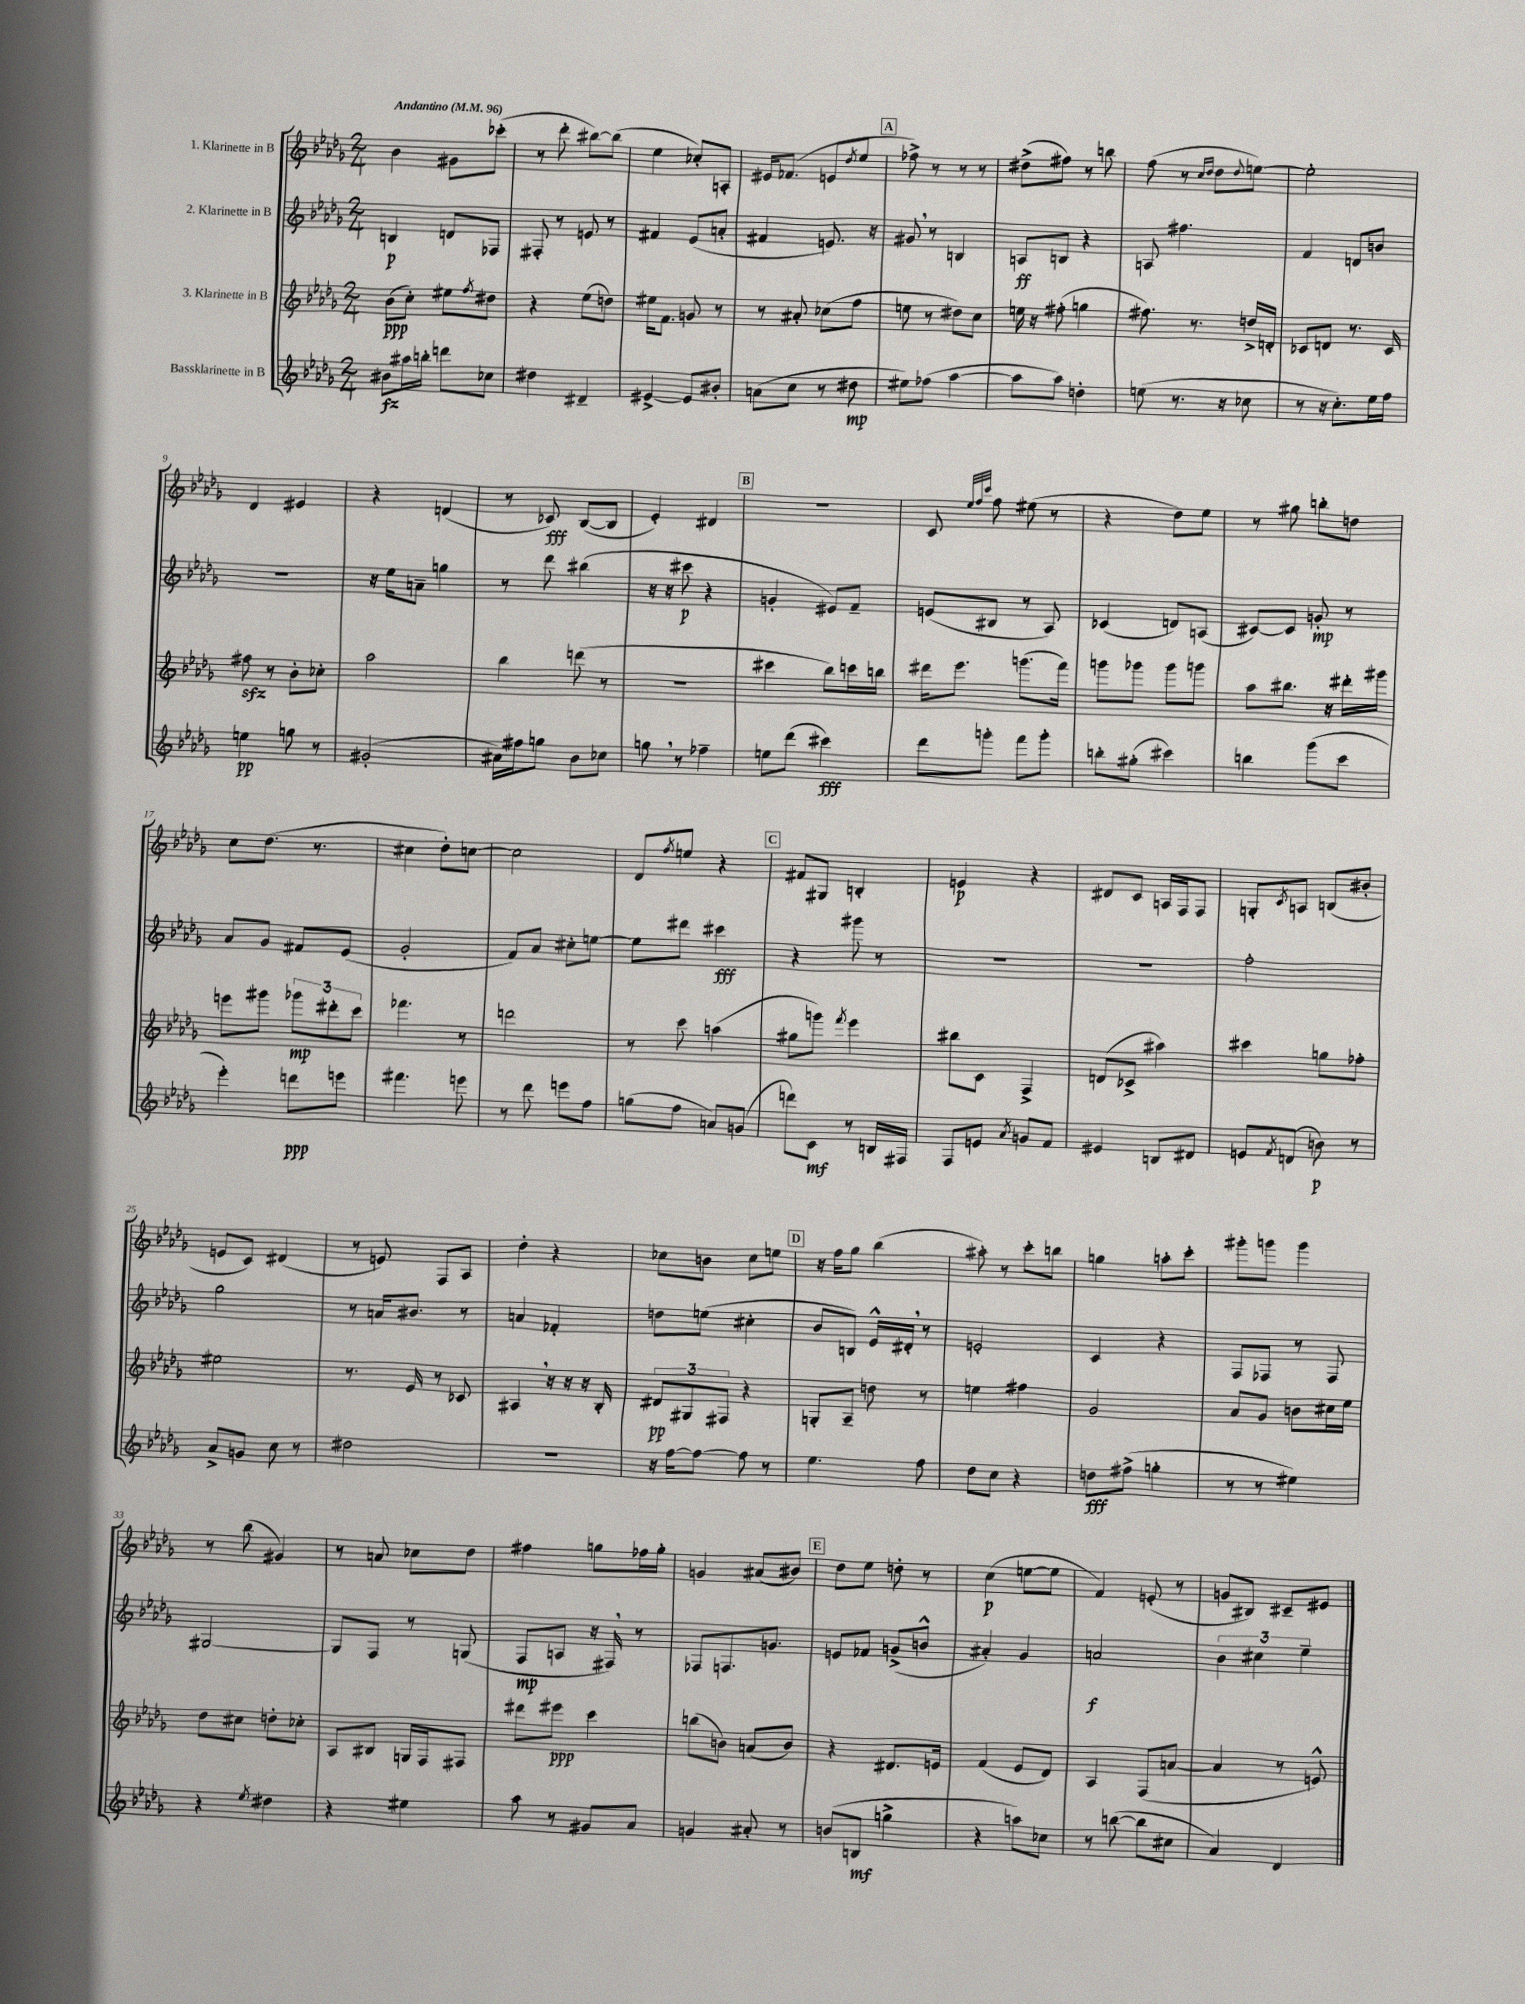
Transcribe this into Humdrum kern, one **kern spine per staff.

**kern	**kern	**kern	**kern
*staff4	*staff3	*staff2	*staff1
*clefG2	*clefG2	*clefG2	*clefG2
*k[b-e-a-d-g-]	*k[b-e-a-d-g-]	*k[b-e-a-d-g-]	*k[b-e-a-d-g-]
*M2/4	*M2/4	*M2/4	*M2/4
*MM96	*MM96	*MM96	*MM96
8b#\L	(8b-\L	4B/	4b-\
16aa#\L	8cc'\J)	.	.
16bb'\JJ	.	.	.
8ddd\L	8ee#\L	8d/L	8g#\L
.	8qff/	.	.
8cc-\J	8dd#\J	8F-/J	(8ccc-'\J
=	=	=	=
4dd#\	4r	8F#'/	8r
.	.	8r	8ddd-'\
4d#~/	(8ee-\L	8e/	[8bb#\L)
.	8dd\J)	8r	(8bb#\]J
=	=	=	=
[4e#^/	16ee#\LK	4f#/	4ee-\
.	8.f\J	.	.
8e#/]L	8g/	(8e-/L	8cc-'/L)
8b#'/J	8r	8a'/J	8A'/J
=	=	=	=
(8a\L	8r	4f#/	16e#/LK
.	.	.	(8.f-/J
8cc\J	8a#'/	.	.
8r	(8cc-\L	8.e/)	8e/L
.	.	.	8qdd-/
8dd#\	8ff\J	.	8ee-/J
.	.	16r	.
=	=	=	=
8ee#\L)	8ee\	8g#/	8ff-^\)
(8ff-\J	8r	8r	8r
[4aa-\	8dd#\L)	4B/	8r
.	8cc\J	.	8r
=	=	=	=
8aa-\]L	16ee\	8A/L	(8dd#^\L
.	16r	.	.
8aa-\J)	(8ff#'\	8B/J	8ff#\J)
4dd'\	4gg\	4r	8r
.	.	.	8bb\
=	=	=	=
(8ee\	8.ff#\)	8A/	(8ff\
8.r	.	4.ff#\	8r
.	8.r	.	.
.	.	.	16qqcc/LL
.	.	.	16qqdd-/JJ
.	.	.	8dd-\L
16r	.	.	.
.	.	.	8qqdd-/
8cc-\	16dd^/LL	.	[8ee\J)
.	16d'/JJ	.	.
=	=	=	=
8r	8c-/L	4f/	2ee'\]
16r	8d/J	.	.
8.cc'\L)	.	.	.
.	8.r	8d/L	.
16ee-\L	.	8b/J	.
16ff\JJ	16c-/	.	.
=	=	=	=
4ee\	8ff#\	2r	4d-/
.	8r	.	.
8gg\	8b-'\L	.	4e#/
8r	8cc-'\J	.	.
=	=	=	=
(2g#'/	2aa-\	16r	4r
.	.	16ee-\LK	.
.	.	8a~\J	.
.	.	4gg\	(4d/
=	=	=	=
16a#\LL)	4bb-\	8r	8r
16ff#\J	.	.	.
8gg\J	.	8ddd-\	8c-/)
8b-\L	(8ddd\	(4bb#\	([8B-/L
8cc-\J	8r	.	8B-/]J
=	=	=	=
8gg\	2r	16r	4e-'/)
.	.	16r	.
8r	.	8ccc#\	.
4ff-~\	.	4r	4d#/
=	=	=	=
8ee\L	4ccc#\	4g'/	2r
(8ddd-\J	.	.	.
4ccc#\)	8bb-\L)	8e#/L)	.
.	16ccc\L	8f~/J	.
.	16bb\JJ	.	.
=	=	=	=
8ddd-\L	16ddd#\LK	(8e/L	8c/
.	8.eee-\J	.	.
.	.	.	32qqee-/LLL
.	.	.	32qqff/
.	.	.	32qqccc/JJJ
8ggg'\J	.	8B#/J	8ff\
8fff\L	(8.ggg\L	8r	(8ee#\
8ggg'\J	.	8A-/)	8r
.	16fff\Jk)	.	.
=	=	=	=
8bb'\L	8ggg\L	(4c-/	4r
(8gg#'\J	8ggg-\J	.	.
4ccc#\)	8ggg-\L	8d/L)	8dd-\L)
.	8ggg\J	(8A/J	8ee-\J
=	=	=	=
4bb\	8aa-\L	[8c#/L)	8r
.	8.bb#\J	8c#/]J	8gg#\
(8ggg-\L	.	8g'/	8bb'\L
.	16r	.	.
8ccc\J	16ddd#'\LL	8r	8dd\J
.	16ggg#\JJ	.	.
=	=	=	=
4eee-'\)	8eee\L	8a-/L	8cc\L
.	8ggg#\J	8g-/J	(8.dd-\J
8ddd\L	12ggg-\L	8f#/L	.
.	.	.	8.r
.	12ddd#'\	.	.
8eee\J	.	(8e-/J	.
.	12ccc\J	.	.
=	=	=	=
4.fff#\	4.fff-\	2g-'/	4cc#\
.	.	.	8dd-'\L)
8eee\	8r	.	[8cc\J
=	=	=	=
8r	2ddd\	8f/L)	2cc\]
8ddd-\	.	8a-/J	.
8eee\L	.	8cc#'\L	.
8ff\J	.	[8ee\J	.
=	=	=	=
(8gg\L	8r	8ee\]L	8d-/L
.	.	.	8qff/
8ff\J	8ccc\	8ddd#\J	8ee/J
8a/L)	(4aa\	4ccc#\	4r
(8g/J	.	.	.
=	=	=	=
8ddd\L)	8gg#\L	4r	8f#/L
8c\J	8ggg\J)	.	8G#/J
.	8qfff/	.	.
8r	4eee-\	8ggg#\	4B'/
16B/LL	.	8r	.
16F#/JJ	.	.	.
=	=	=	=
8F/L	8bb#\L	2r	4e/
8e/J	8c\J	.	.
8qa-/	.	.	.
8g/L	4F^/	.	4r
8f/J	.	.	.
=	=	=	=
4e#/	(8d/L	2r	8d#/L
.	8c-^/J	.	8c/J
8B/L	4aa#\)	.	16A/LL
.	.	.	16F/J
8d#/J	.	.	8F/J
=	=	=	=
8e/L	4ccc#\	2ff'\	8G'/L
8qf/	.	.	8qc/
(8d/J	.	.	8A/J
8b\)	8gg\L	.	(8B/L
8r	8ff-'\J	.	8b#'/J
=	=	=	=
8a-^/L	2ee#\	2gg-\	8e/L
8g/J	.	.	8c/J)
8cc\	.	.	(4d#/
8r	.	.	.
=	=	=	=
2dd#\	8.r	8r	8r
.	.	16a/LK	8e/)
.	16e-/	8.b#/J	.
.	8r	.	8F/L
.	8c-/	8r	8A-/J
=	=	=	=
2r	4A#/	4a/	4dd-'\
.	16r	4f-'/	4r
.	16r	.	.
.	16r	.	.
.	16B-'/	.	.
=	=	=	=
16r	12d#/L	8dd\L	8cc-\L
[16ff\LK	.	.	.
.	12G#/	.	.
8ff\_J	.	(8ee\J	8b\J
.	12F#/J	.	.
8ff\]	4r	4cc#'\	8cc-\L
8r	.	.	8ee\J
=	=	=	=
4.ee-\	8G'/L	8b-/L	16r
.	.	.	16ff\LK
.	8A-~/J	8B/J)	8gg-\J
.	8dd\	16e-^^/LL	(4bb-\
.	.	16d#'/JJ	.
8ff\	8r	8r	.
=	=	=	=
8dd-\L	4ee\	2e'/	8aa#'\)
8cc\J	.	.	8r
4r	4ff#\	.	8ccc'\L
.	.	.	8bb\J
=	=	=	=
8dd\L	2g-/	4c/	4gg\
(8ff#^\J	.	.	.
4gg'\	.	4r	8aa'\L
.	.	.	8ccc'\J
=	=	=	=
8r	8a-/L	8F/L	8ggg#'\L
8r	8g-/J	8F-/J	8ggg\J
4ee#\)	8b\L	8r	4ggg\
.	16cc#\L	8F-/	.
.	16ee-\JJ	.	.
=	=	=	=
4r	8dd-\L	[2G#/	8r
.	8cc#\J	.	(8bb-\
8qee-/	.	.	.
4dd#\	8dd'\L	.	4g#/)
.	8cc-'\J	.	.
=	=	=	=
4r	8A-/L	8G#/]L	8r
.	8B#/J	8F/J	8a/
4ee#\	16G/LL	8r	8cc-\L
.	16F/J	.	.
.	8F#/J	(8G/	8dd-\J
=	=	=	=
8aa-\	8ddd#\L	8F/L	4ff#\
8r	8eee#\J	8A/J	.
8g#/L	4ccc\	16r	8gg\L
.	.	16F#/)	.
8a-/J	.	8r	16ff-\L
.	.	.	16gg'\JJ
=	=	=	=
4g/	(8bb\L	8F-/L	4g/
.	8b\J)	8.F/	.
8a#'/	(8a/L	.	(8a#/L
.	.	8.g/J	.
8r	8b/J)	.	8b#/J)
=	=	=	=
(8b/L	4r	8e/L	8dd-\L
8B/J	.	8f-/J	8ee-\J
4gg^\	8.d#/L	(8g^/L	8dd'\
.	.	8b^^/J	8r
.	16e/Jk	.	.
=	=	=	=
4r	(4f/	4a#'/)	(4cc\
8aa\L)	8e-/L	4g-/	[8ee\L
8cc-\J	8d-/J)	.	8ee\]J
=	=	=	=
8r	4A-/	2a/	4f/)
([8bb\	.	.	.
8bb\]L	(8F/L	.	(8e'/
8cc#\J	[8a/J	.	8r
=	=	=	=
4a-/)	4a/]	6b-\	8g/L
.	.	.	8B#/J)
.	.	6cc#\	.
4d-/	8r	.	8c#~/L
.	.	6ee-~\	.
.	8e^^/)	.	8e#/J
==	==	==	==
*-	*-	*-	*-
